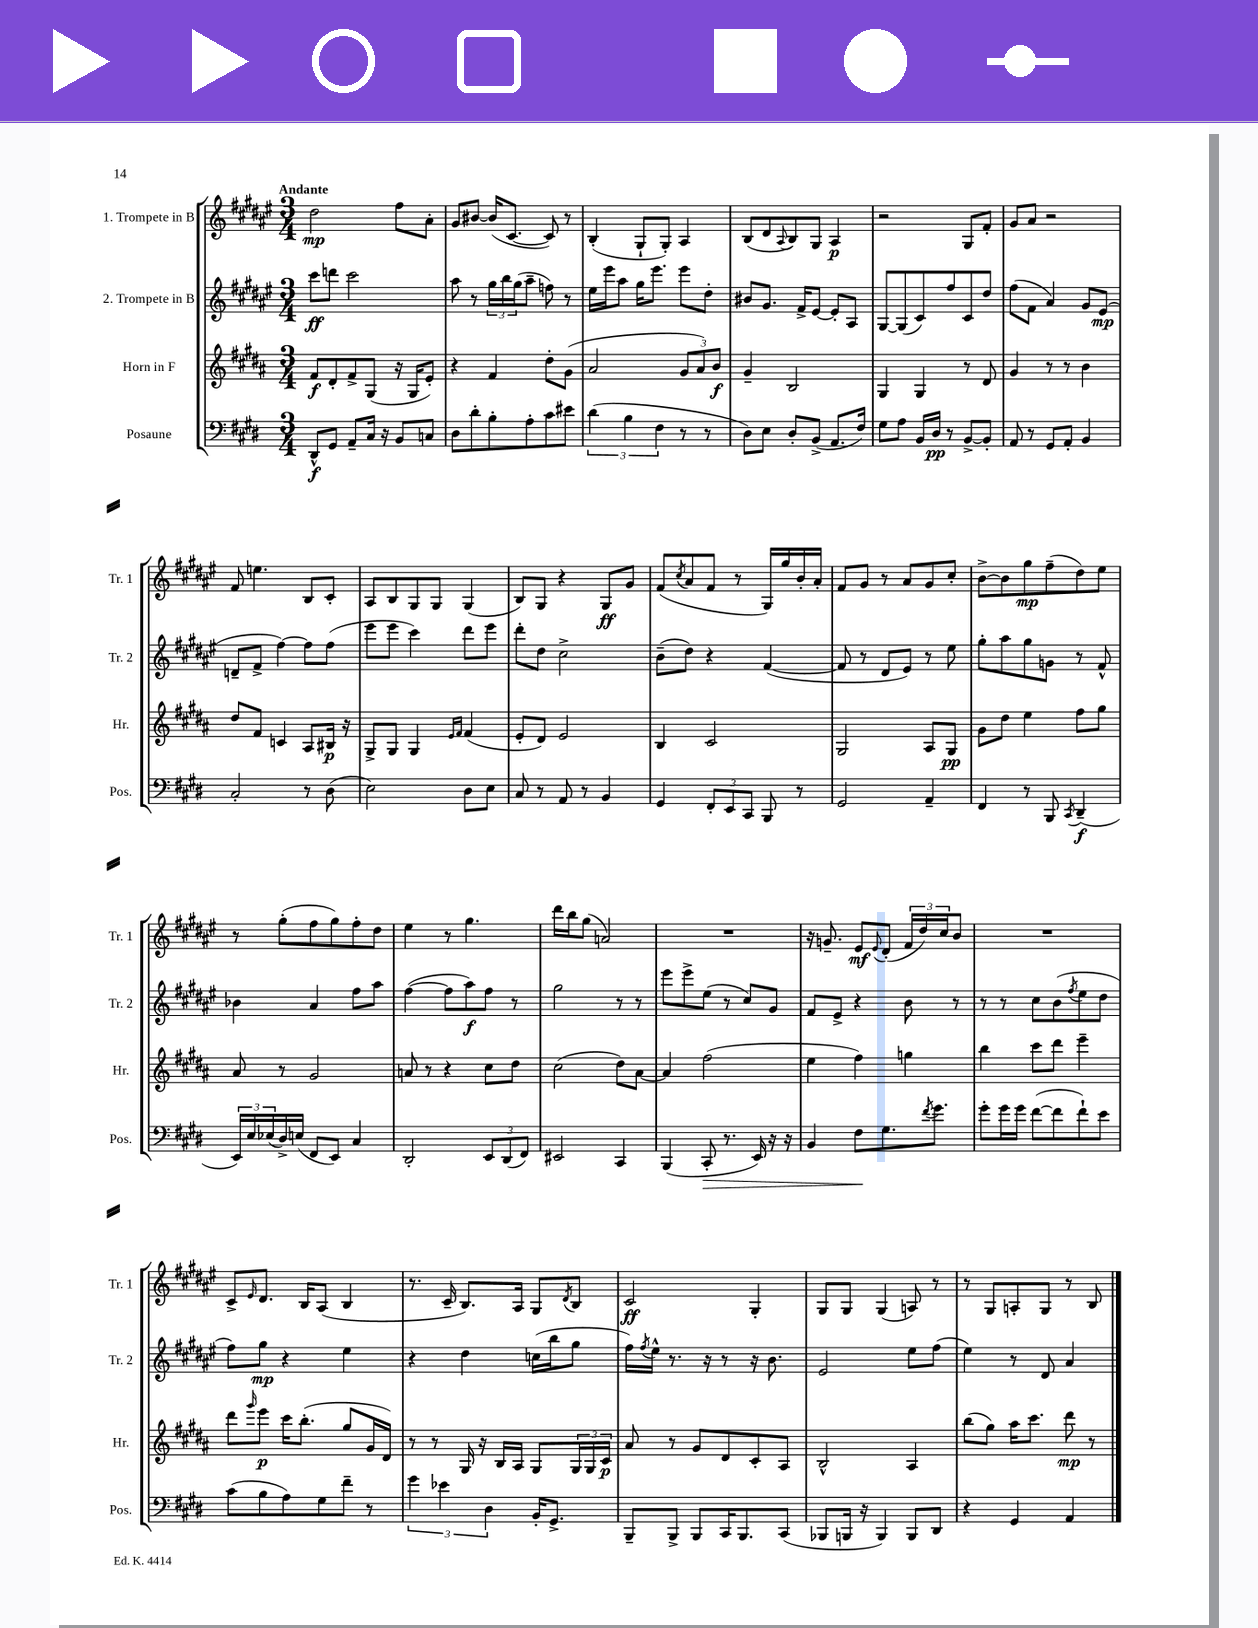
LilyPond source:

<<
\new StaffGroup <<
\new Staff = "s0" \with { instrumentName = "1. Trompete in B" shortInstrumentName = "Tr. 1" } {
    \clef treble \key fis \major \numericTimeSignature \time 3/4 \tempo "Andante"
    dis''2\mp fis''8 ais'8-. |
    gis'8 bis'8~ bis'16( cis'8.~ cis'8) r8 |
    b4-.( gis8-! gis8-.) ais4 |
    b8( dis'8 \appoggiatura { ais8 } b8) gis8 ais4\p |
    r2 gis8 fis'8-. |
    gis'8 ais'8 r2 |
    fis'8 e''4. b8 cis'8-. |
    ais8 b8 gis8 gis8 gis4( |
    b8) gis8 r4 gis8\ff gis'8 |
    fis'8( \acciaccatura { cis''8 } ais'8 fis'8 r8 gis16) gis''16 b'16-. ais'16-. |
    fis'8 gis'8 r8 ais'8 gis'8 cis''8-. |
    b'8~-> b'8 gis''8\mp fis''8--( dis''8) eis''8 |
    r8 gis''8-.( fis''8 gis''8) fis''8-. dis''8 |
    eis''4 r8 gis''4. |
    dis'''16 b''16 gis''8( a'2) |
    R2. |
    r16 g'8.-- eis'8\mf \appoggiatura { eis'8 } dis'8-.( \tuplet 3/2 { fis'16 dis''16) cis''16 } b'8 |
    R2. |
    cis'8-> \grace { eis'16 } dis'8. b16 ais8( b4 |
    r8. cis'16-- b8.) ais16 gis8 \acciaccatura { dis'8 } b8 |
    cis'2\ff gis4-. |
    gis8 gis8 gis4( a8) r8 |
    r8 gis8 a8-. gis8 r8 b8 \bar "|." |
}
\new Staff = "s1" \with { instrumentName = "2. Trompete in B" shortInstrumentName = "Tr. 2" } {
    \clef treble \key fis \major \numericTimeSignature \time 3/4
    cis'''8\ff d'''8 cis'''2 |
    ais''8 r8 \tuplet 3/2 { gis''16 b''16 gis''16( } ais''8-- f''8) r8 |
    eis''16 eis'''16 ais''8 gis''16 eis'''8. eis'''8 dis''8-. |
    bis'8 gis'8. fis'16-> eis'8~ eis'8-. ais8 |
    gis8~ gis8( cis'8) fis''8 cis'8 dis''8 |
    fis''8( fis'8 ais'4) gis'8 eis'8\mp( |
    d'8-- fis'8-> fis''4~) fis''8 fis''8( |
    eis'''8 eis'''8 cis'''4) dis'''8 eis'''8 |
    dis'''8-. dis''8 cis''2-> |
    b'8--( dis''8) r4 fis'4~( |
    fis'8 r8 dis'8 eis'8) r8 eis''8 |
    gis''8-. ais''8 gis''8 g'8 r8 fis'8-^ |
    bes'4 ais'4 fis''8 ais''8 |
    fis''4~( fis''8 ais''8\f) fis''8 r8 |
    gis''2 r8 r8 |
    eis'''8 eis'''8-> eis''8( r8 cis''8) gis'8 |
    fis'8 eis'8-> r4 b'8 r8 |
    r8 r8 cis''8 b'8( \acciaccatura { fis''8 } eis''8 dis''8 |
    fis''8) gis''8\mp r4 eis''4 |
    r4 dis''4 c''16( b''16 gis''8 |
    fis''16) \acciaccatura { fis''8 } eis''16-^ r8. r16 r8 r16 b'8. |
    eis'2 eis''8 fis''8( |
    eis''4) r8 dis'8 ais'4 \bar "|." |
}
\new Staff = "s2" \with { instrumentName = "Horn in F" shortInstrumentName = "Hr." } {
    \clef treble \key b \major \numericTimeSignature \time 3/4
    fis'8\f dis'8-. fis'8-> gis8( r16 gis16 e'8-.) |
    r4 fis'4 dis''8-. gis'8( |
    ais'2 \tuplet 3/2 { gis'8 ais'8) b'8\f } |
    gis'4-- b2 |
    gis4 gis4 r8 dis'8 |
    gis'4 r8 r8 b'4 |
    dis''8 fis'8 c'4 ais8 bis16\p r16 |
    gis8-> gis8 gis4 \grace { e'16 fis'16 } fis'4( |
    e'8-. dis'8) e'2 |
    b4 cis'2 |
    gis2 ais8 gis8\pp |
    gis'8 dis''8 e''4 fis''8 gis''8 |
    ais'8 r8 gis'2 |
    a'8 r8 r4 cis''8 dis''8 |
    cis''2( dis''8) ais'8~ |
    ais'4 fis''2( |
    e''4 fis''4) g''4 |
    b''4 cis'''8 dis'''8 e'''4-- |
    dis'''8 \grace { gis'''16 } e'''8\p cis'''16 b''8.-.( gis''8 gis'16 dis'16) |
    r8 r8 gis16 r16 b16 ais16 gis8 \tuplet 3/2 { gis16 gis16 cis'16\p } |
    ais'8 r8 gis'8 dis'8 cis'8-. ais8 |
    b2-^ ais4 |
    b''8( gis''8) ais''16 cis'''8. dis'''8\mp r8 \bar "|." |
}
\new Staff = "s3" \with { instrumentName = "Posaune" shortInstrumentName = "Pos." } {
    \clef bass \key e \major \numericTimeSignature \time 3/4
    dis,8-^\f gis,8 a,8-- cis16 r16 b,8 c8 |
    dis8 dis'8-. b8-. a8-. cis'8 eis'8 |
    \tuplet 3/2 { dis'4( b4 fis4 } r8 r8 |
    dis8) e8 dis8-. b,8->( a,8. fis16) |
    gis8 a8 b,16 dis16\pp r8 b,8~-> b,8-. |
    a,8 r8 gis,8 a,8-. b,4 |
    cis2-. r8 dis8( |
    e2) dis8 e8 |
    cis8 r8 a,8 r8 b,4 |
    gis,4 \tuplet 3/2 { fis,8-. e,8 cis,8 } b,,8 r8 |
    gis,2 a,4-- |
    fis,4 r8 b,,8 \acciaccatura { cis,8 } dis,4--\f( |
    \tuplet 3/2 { e,16) e16 ees16( } dis16->) e16( fis,8 e,8) cis4 |
    dis,2-. \tuplet 3/2 { e,8 dis,8( fis,8) } |
    eis,2 cis,4 |
    b,,4( cis,8-.\> r8. e,16) r16 r16 |
    b,4 fis8\! gis8. \acciaccatura { fis'8 } gis'8. |
    gis'8-. gis'16 gis'16 fis'8~( fis'8 fis'8-!) e'8 |
    cis'8( b8 a8) gis8 fis'8-- r8 |
    \tuplet 3/2 { gis'4 ees'4 dis4 } b,16-. gis,8.-> |
    b,,8-- b,,8-> b,,8 cis,16 b,,8. cis,8( |
    bes,,8 b,,16 r16 b,,4) b,,8 dis,8 |
    r4 gis,4 a,4 \bar "|." |
}
>>
>>
\layout { \context { \Score \remove "Bar_number_engraver" } }
